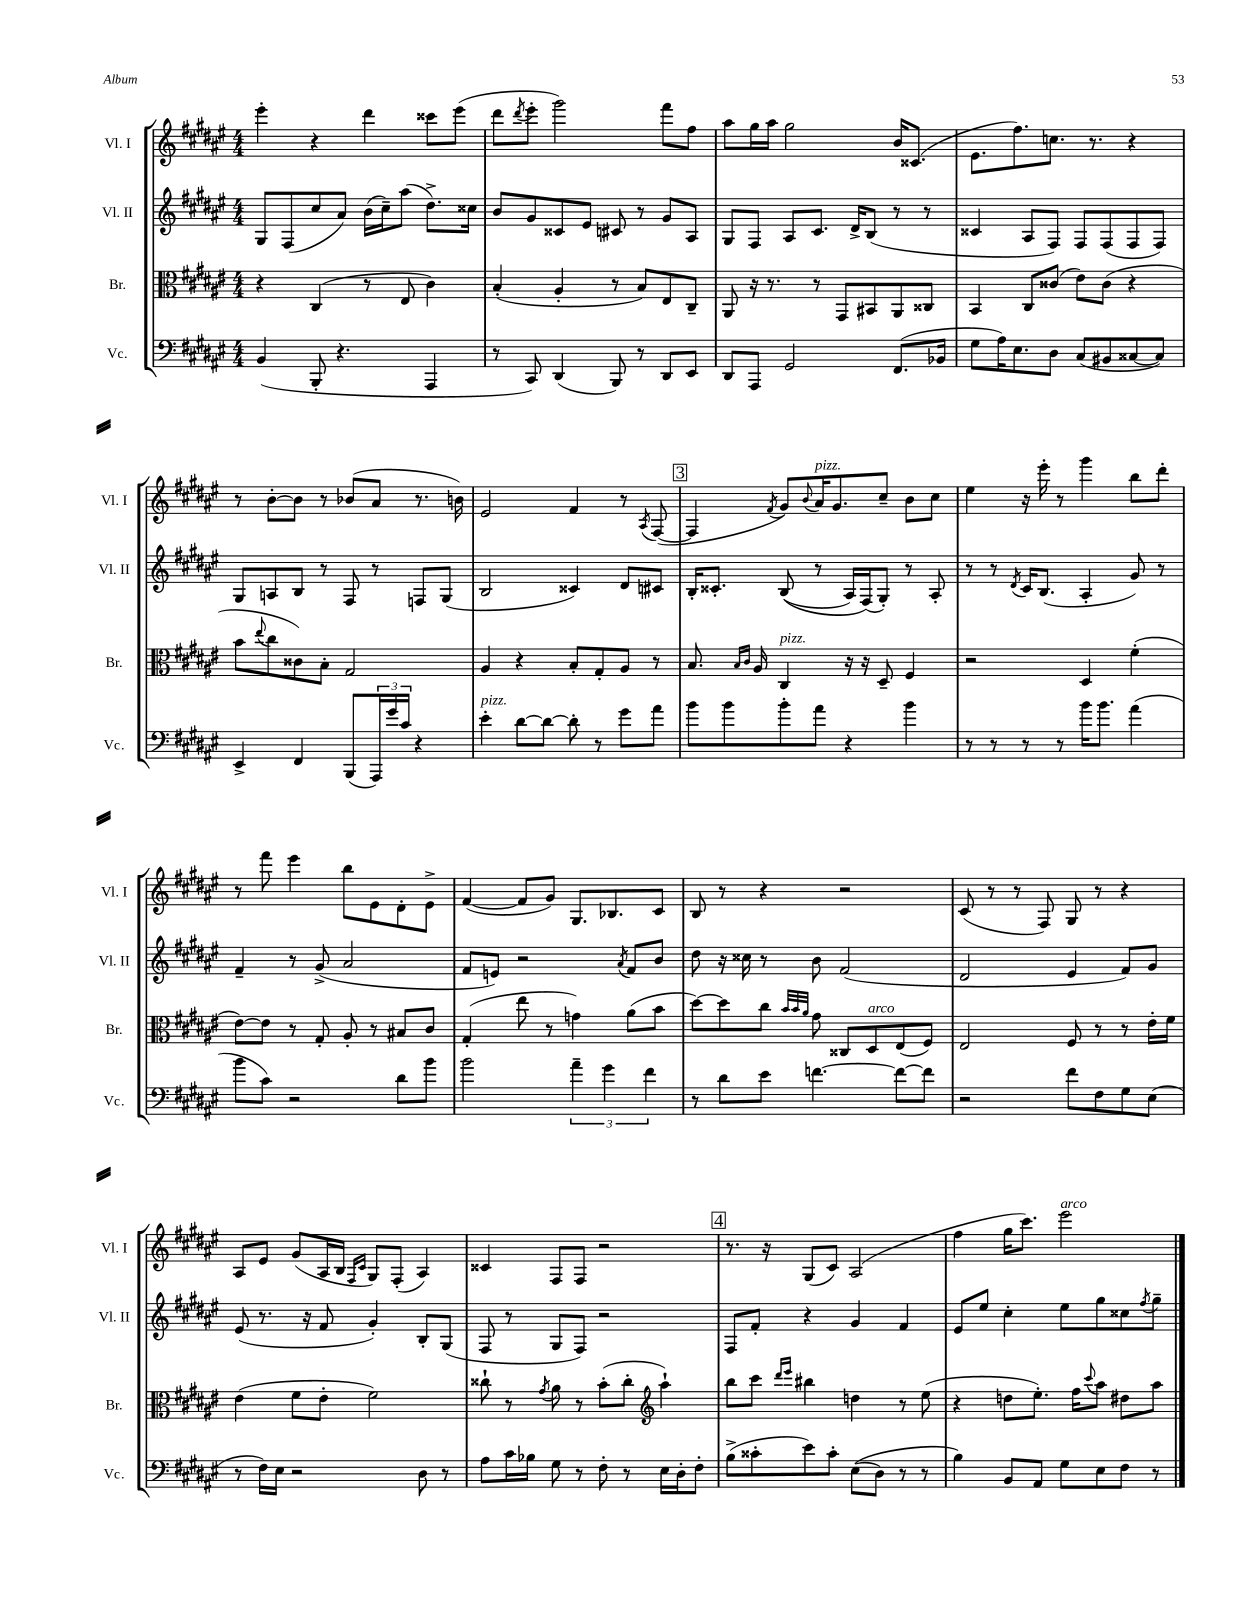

**kern	**kern	**kern	**kern
*part4	*part3	*part2	*part1
*staff4	*staff3	*staff2	*staff1
*I"Vc.	*I"Br.	*I"Vl. II	*I"Vl. I
*I'Vc.	*I'Br.	*I'Vl. II	*I'Vl. I
*clefF4	*clefC3	*clefG2	*clefG2
*k[f#c#g#d#a#e#]	*k[f#c#g#d#a#e#]	*k[f#c#g#d#a#e#]	*k[f#c#g#d#a#e#]
*M4/4	*M4/4	*M4/4	*M4/4
=15	=15	=15	=15
(4BB/	4r	8G#/L	4eee#'\
.	.	(8F#/	.
8BBB'/	(4C#/	8cc#/	4r
4.r	.	8a#/J)	.
.	8r	(16b\LL	4ddd#\
.	.	16cc#~\J)	.
.	8E#/	(8aa#\J	.
4AAA#/	4c#\)	8.dd#^\L)	8ccc##X\L
.	.	.	(8eee#\J
.	.	16cc##X\Jk	.
=16	=16	=16	=16
8r	(4B'/	8b/L	8ddd#\L
.	.	.	8qddd#/
8CC#/)	.	8g#/	8eee#'\J
(4DD#/	4A#'/	8c##X/	2ggg#\)
.	.	8e#/J	.
8BBB/)	8r	8c#X/	.
8r	8B/L)	8r	.
8DD#/L	8E#/	8g#/L	8fff#\L
8EE#/J	8C#~/J	8A#/J	8ff#\J
=17	=17	=17	=17
8DD#/L	8AA#/	8G#/L	8aa#\L
8AAA#/J	16r	8F#/J	16gg#\L
.	8.r	.	16aa#\JJ
2GG#/	.	8A#/L	2gg#\
.	8r	8.c#/J	.
.	8GG#/L	.	.
.	.	16d#^/KL	.
.	8BB#X/	(8B/J	.
(8.FF#/L	8AA#/	8r	16b/KL
.	.	.	(8.c##X/J
.	8C##X/J	8r	.
16BB-X/Jk	.	.	.
=18	=18	=18	=18
8G#\L	4BB/	4c##X/	8.e#\L
16A#\K)	.	.	.
8.E#\	.	.	8.ff#\)
.	8C#/L	8A#/L	.
8D#\J	(8c##X/J	8F#/J)	8.ccn\J
(8C#/L	8e#\L)	8F#/L	.
.	.	.	8.r
8BB#X/	(8c##\J	(8F#/	.
[8C##X/	4r	8F#/	4r
8C##/J])	.	8F#/J)	.
!!LO:LB:g=z
=19	=19	=19	=19
4EE#^/	8b\L	8G#/L	8r
.	8qqee#/	.	.
.	8cc#\	8An/	[8b'\L
4FF#/	8c##X\)	8B/J	8b\J]
.	8B'\J	8r	8r
(8BBB/L	2G#/	8F#/	(8b-X/L
24AAA#/L)	.	8r	8a#/J
24g#/	.	.	.
24c#/JJ	.	.	.
4r	.	8Fn/L	8.r
.	.	(8G#/J	.
.	.	.	16bn\)
=20	=20	=20	=20
!LO:TX:a:i:t=pizz.	!	!	!
4e#'\	4A#/	2B/	2e#/
[8d#\L	4r	.	.
8d#\J_	.	.	.
8d#'\]	8B'/L	4c##X/)	4f#/
8r	8G#'/	.	.
8g#\L	8A#/J	8d#/L	8r
.	.	.	8qA#/
8a#\J	8r	8c#X/J	([8F#/
!!LO:REH:place=s1:t=3
=21	=21	=21	=21
8b\L	8.B/	16B'/KL	4F#/]
.	.	8.c##X'/J	.
8b\	.	.	.
.	16qqB/LL	.	.
.	16qqc#/JJ	.	.
.	16A#/	.	.
.	.	.	8qf#/
!	!LO:TX:a:i:t=pizz.	!	!
8b'\	4C#/	((8B/	8g#/L)
.	.	.	8qqb/
!	!	!	!LO:TX:a:i:t=pizz.
8a#\J	.	8r	16a#/K
.	.	.	8.g#/
4r	16r	16A#/LL)	.
.	16r	(16F#/J)	.
.	8D#~/	8G#'/J)	8cc#~/J
4b\	4F#/	8r	8b\L
.	.	8A#'/	8cc#\J
=22	=22	=22	=22
8r	2r	8r	4ee#\
8r	.	8r	.
.	.	8qd#/	.
8r	.	16c#/KL	16r
.	.	(8.B/J	16eee#'\
8r	.	.	8r
16b\KL	4D#/	4A#'/	4ggg#\
8.b\J	.	.	.
(4a#\	(4f#'\	8g#/)	8bb\L
.	.	8r	8ddd#'\J
!!LO:LB:g=z
=23	=23	=23	=23
8b\L	[8e#\L)	4f#~/	8r
8c#\J)	8e#\J]	.	8fff#\
2r	8r	8r	4eee#\
.	8G#'/	(8g#^/	.
.	8A#'/	2a#/	8bb\L
.	8r	.	8e#\
8d#\L	8B#X/L	.	8d#'\
8b\J	8c#/J	.	8e#^\J
=24	=24	=24	=24
2b\	(4G#'/	8f#/L	([4f#/
.	.	8en/J)	.
.	8ee#\	2r	8f#/L]
.	8r	.	8g#/J)
6a#~\	4gn\)	.	8.G#/L
6g#\	.	.	.
.	.	.	8.B-X/
.	.	8qa#/	.
.	(8a#\L	8f#/L	.
6f#\	.	.	.
.	8b\J	8b/J	8c#/J
=25	=25	=25	=25
8r	[8dd#\L)	8dd#\	8B/
8d#\L	8dd#\]	16r	8r
.	.	16cc##X\	.
8e#\J	8cc#\J	8r	4r
.	32qqb/LLL	.	.
.	32qqb/	.	.
.	32qqa#/JJJ	.	.
[4.fn\	8g#\	8b\	.
.	8C##X/L	(2f#/	2r
!	!LO:TX:a:i:t=arco	!	!
.	8D#/	.	.
8f\L_	(8E#/	.	.
8f\J]	8F#/J)	.	.
=26	=26	=26	=26
2r	2E#/	2d#/	(8c#/
.	.	.	8r
.	.	.	8r
.	.	.	8F#/)
8f#\L	8F#/	4e#/	8G#/
8F#\	8r	.	8r
8G#\	8r	8f#/L)	4r
(8E#\J	16e#'\LL	8g#/J	.
.	16f#\JJ	.	.
!!LO:LB:g=z
=27	=27	=27	=27
8r	(4e#\	(8e#/	8A#/L
16F#\LL)	.	8.r	8e#/J
16E#\JJ	.	.	.
2r	8f#\L	.	(8g#/L
.	.	16r	.
.	8e#'\J	8f#/	16A#/L
.	.	.	16B/JJ
.	.	.	16qqF#/LL
.	.	.	16qqc#/JJ
.	2f#\)	4g#'/)	8G#/L)
.	.	.	(8F#'/J
8D#\	.	8B'/L	4A#/)
8r	.	(8G#/J	.
=28	=28	=28	=28
8A#\L	8cc##X`\	8F#/	4c##X/
16c#\L	8r	8r	.
16B-X\JJ	.	.	.
.	8qg#/	.	.
8G#\	8a#\	8G#/L	8F#/L
8r	8r	8F#/J)	8F#/J
8F#'\	(8b'\L	2r	2r
8r	8cc##'\J	.	.
*	*clefG2	*	*
16E#\LL	4aa#`\)	.	.
16D#'\J	.	.	.
8F#'\J	.	.	.
!!LO:REH:place=s1:t=4
=29	=29	=29	=29
(8B^\L	8bb\L	8F#/L	8.r
8c##X'\	8ccc#\J	8f#'/J	.
.	.	.	16r
.	16qqddd#/LL	.	.
.	16qqeee#/JJ	.	.
8e#\)	4bb#X\	4r	(8G#/L
8c##'\J	.	.	8c#/J)
((8E#\L	4ddn\	4g#/	(2A#/
8D#\J)	.	.	.
8r	8r	4f#/	.
8r	(8ee#\	.	.
=30	=30	=30	=30
4B\)	4r	8e#/L	4ff#\
.	.	8ee#/J	.
8BB/L	8ddn\L	4cc#'\	16gg#\KL
.	.	.	8.ccc#\J)
8AA#/J	8.ee#'\J)	.	.
!	!	!	!LO:TX:a:i:t=arco
8G#\L	.	8ee#\L	2eee#\
.	16ff#\KL	.	.
.	8qqccc#/	.	.
8E#\	8aa#\J	8gg#\	.
8F#\J	8dd#X\L	8cc##X\	.
.	.	8qff#/	.
8r	8aa#\J	8gg#~\J	.
==	==	==	==
*-	*-	*-	*-
